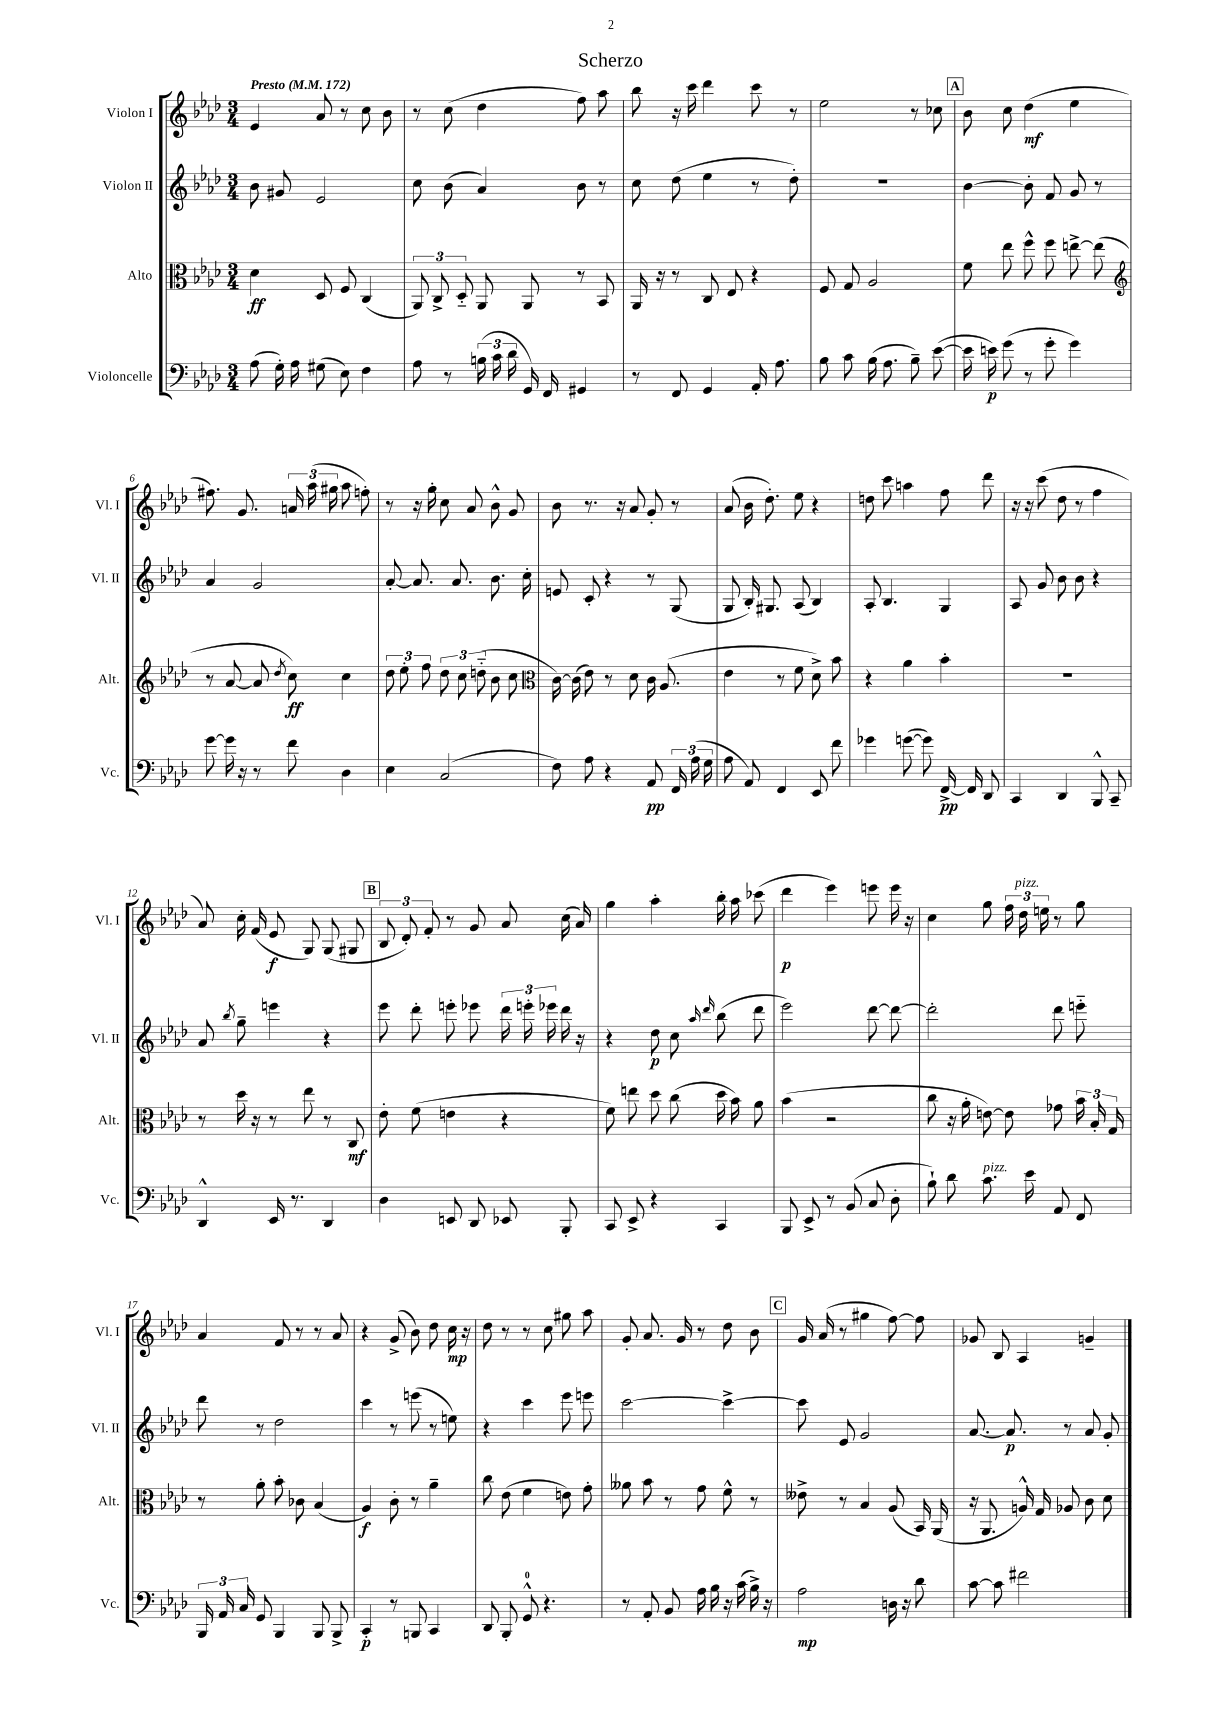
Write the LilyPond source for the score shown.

\header { title = "Scherzo" }
<<
\new StaffGroup <<
\new Staff = "s0" \with { instrumentName = "Violon I" shortInstrumentName = "Vl. I" } {
    \clef treble \key aes \major \numericTimeSignature \time 3/4 \tempo "Presto" 4 = 172
    \autoBeamOff ees'4 aes'8 r8 c''8 bes'8 |
    r8 c''8( des''4 f''8) aes''8 |
    bes''8 r16 c'''16 des'''4 c'''8 r8 |
    ees''2 r8 ces''8 |
    \mark \markup { \box "A" } bes'8 c''8 des''4\mf( ees''4 |
    fis''8.) g'8. \tuplet 3/2 { a'16 aes''16( gis''16 } aes''8 f''8-.) |
    r8 r16 g''16-. c''8 aes'8 bes'8-^ g'8 |
    bes'8 r8. r16 aes'8 g'8-. r8 |
    aes'8( bes'16 des''8.-.) ees''8 r4 |
    d''8 c'''8 a''4 f''8 des'''8 |
    r16 r16 c'''8( des''8 r8 f''4 |
    aes'8) c''16-. f'16( ees'8\f g8) g8( gis8 |
    \mark \markup { \box "B" } \tuplet 3/2 { bes8 des'8-.) f'8-. } r8 g'8 aes'8 c''16( aes'16) |
    g''4 aes''4-. bes''16-. aes''16 ces'''8( |
    des'''4\p ees'''4) e'''8 e'''16 r16 |
    c''4 g''8 \tuplet 3/2 { f''16 des''16^\markup { \italic "pizz." } e''16 } r8 g''8 |
    aes'4 f'8 r8 r8 aes'8 |
    r4 g'8->( bes'8) des''8 c''16\mp r16 |
    des''8 r8 r8 c''8 gis''8 aes''8 |
    g'8-. aes'8. g'16 r8 des''8 bes'8 |
    \mark \markup { \box "C" } g'16 aes'16( r8 gis''4 f''8~) f''8 |
    ges'8 bes8 aes4 g'4-- \bar "|." |
}
\new Staff = "s1" \with { instrumentName = "Violon II" shortInstrumentName = "Vl. II" } {
    \clef treble \key aes \major \numericTimeSignature \time 3/4
    \autoBeamOff bes'8 gis'8 ees'2 |
    c''8 bes'8( aes'4) bes'8 r8 |
    c''8 des''8( ees''4 r8 des''8-.) |
    R2. |
    \mark \markup { \box "A" } bes'4~ bes'8-. f'8 g'8 r8 |
    aes'4 g'2 |
    aes'8~-. aes'8. aes'8. bes'8. c''16-. |
    e'8 c'8-. r4 r8 g8( |
    g8 bes16-.) gis8. aes8( bes4) |
    aes8-. bes4. g4 |
    aes8 g'8 bes'8 bes'8 r4 |
    aes'8 \acciaccatura { bes''8 } g''8-- e'''4 r4 |
    \mark \markup { \box "B" } ees'''8 des'''8-. e'''8-. ees'''8 \tuplet 3/2 { des'''16 e'''16-. ees'''16 } des'''16 r16 |
    r4 des''8\p c''8 \grace { aes''16 des'''16 } bes''8( des'''8 |
    ees'''2) des'''8~ des'''8~ |
    des'''2-. des'''8 e'''8-_ |
    des'''8 r8 des''2 |
    c'''4 r8 e'''8( r8 e''8) |
    r4 c'''4 ees'''8 e'''8 |
    c'''2~ c'''4~-> |
    \mark \markup { \box "C" } c'''8 ees'8 g'2 |
    aes'8.~ aes'8.\p r8 aes'8 g'8-. \bar "|." |
}
\new Staff = "s2" \with { instrumentName = "Alto" shortInstrumentName = "Alt." } {
    \clef alto \key aes \major \numericTimeSignature \time 3/4
    \autoBeamOff des'4\ff des8 f8 c4( |
    \tuplet 3/2 { aes,8) c8-> des8-_ } aes,8 aes,8 r8 bes,8 |
    aes,16 r16 r8 c8 ees8 r4 |
    f8 g8 aes2 |
    \mark \markup { \box "A" } f'8 ees''8 f''8-^ f''8 e''8~-> e''8( |
    \clef treble r8 aes'8~ aes'8 \acciaccatura { des''8 } c''8\ff) c''4 |
    \tuplet 3/2 { des''8 ees''8-. f''8 } \tuplet 3/2 { des''8 c''8 d''8-_( } bes'8 c''8 |
    \clef alto c'16~) c'16( ees'8) r8 des'8 c'16 aes8.( |
    ees'4 r8 f'8 des'8->) bes'8 |
    r4 aes'4 bes'4-. |
    R2. |
    r8 des''16 r16 r8 ees''8 r8 c8\mf |
    \mark \markup { \box "B" } ees'8-. f'8( e'4 r4 |
    f'8) e''8 des''8 c''8( des''16 bes'16) aes'8 |
    bes'4( r2 |
    c''8 r16 aes'16-. e'8~) e'8 ges'8 \tuplet 3/2 { bes'16 bes16-. g16 } |
    r8 aes'8-. bes'8-. ces'8 bes4( |
    aes4\f) c'8-. r8 aes'4-- |
    c''8 ees'8( f'4 e'8) g'8-. |
    aeses'8 bes'8 r8 g'8 f'8-^ r8 |
    \mark \markup { \box "C" } eeses'8-> r8 bes4 aes8( bes,16) aes,16( |
    r16 aes,8. a16-^) g16 aes8 c'8 des'8 \bar "|." |
}
\new Staff = "s3" \with { instrumentName = "Violoncelle" shortInstrumentName = "Vc." } {
    \clef bass \key aes \major \numericTimeSignature \time 3/4
    \autoBeamOff aes8( g16-.) aes16 gis8( ees8) f4 |
    aes8 r8 \tuplet 3/2 { b16( c'16 des'16 } g,16) f,16 gis,4 |
    r8 f,8 g,4 aes,16-. aes8. |
    bes8 c'8 bes16( aes8. bes8--) ees'8~( |
    \mark \markup { \box "A" } ees'16 e'16\p) g'8( r8 g'8-. g'4) |
    g'8~ g'16 r16 r8 f'8 des4 |
    ees4 c2( |
    f8) aes8 r4 aes,8\pp \tuplet 3/2 { f,16 aes16( g16 } |
    aes8 aes,8) f,4 ees,8 f'8 |
    ges'4 g'8~( g'8) f,16~->\pp f,16 des,8 |
    c,4 des,4 bes,,8-^ c,8-- |
    des,4-^ ees,16 r8. des,4 |
    \mark \markup { \box "B" } des4 e,8 des,8 ees,8 bes,,8-. |
    c,8 ees,8-> r4 c,4 |
    bes,,8 ees,8-> r8 bes,8( c8 des8-. |
    bes8-!) des'8 c'8.^\markup { \italic "pizz." } ees'16 aes,8 f,8 |
    \tuplet 3/2 { bes,,16 aes,16 c16 } g,8 bes,,4 bes,,8 bes,,8-> |
    c,4-.\p r8 b,,8 c,4 |
    des,8 bes,,8-. g,8-0-^ r4. |
    r8 aes,8-. bes,8 aes16 bes16 r16 c'16( bes16->) r16 |
    \mark \markup { \box "C" } aes2\mp d16 r16 des'8 |
    c'8~ c'8 fis'2 \bar "|." |
}
>>
>>
